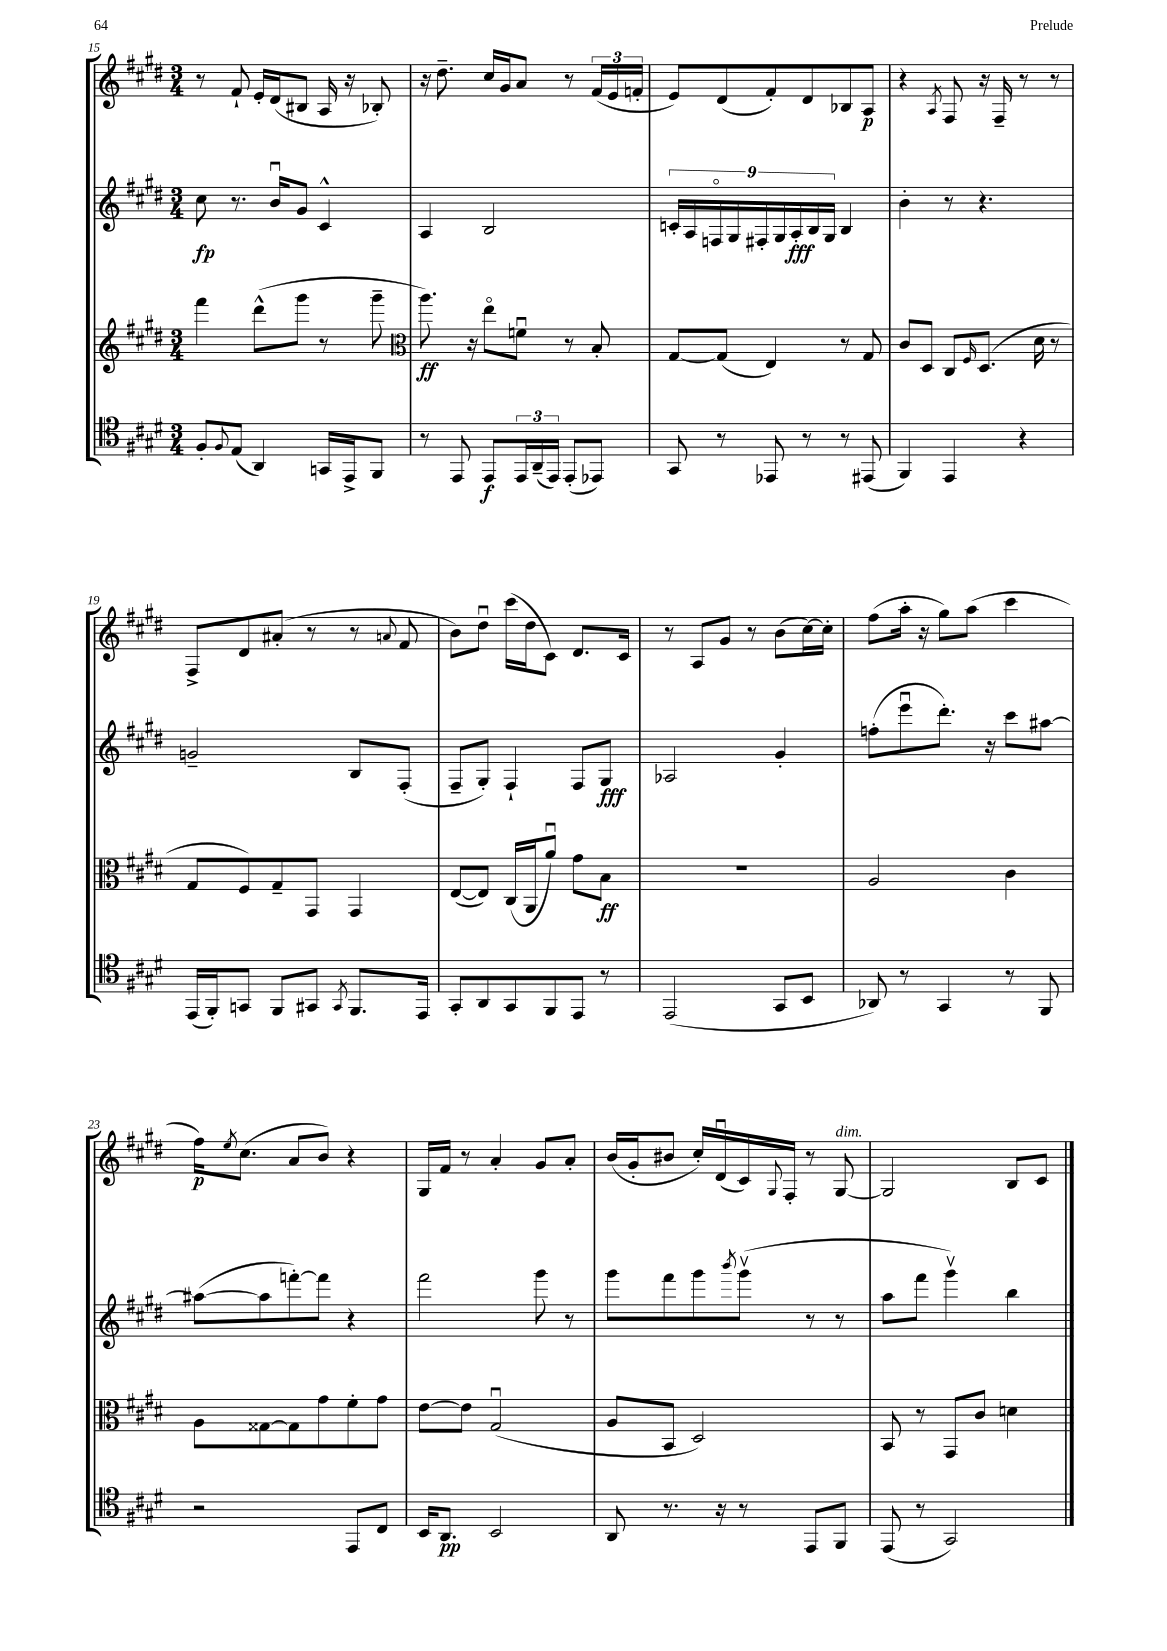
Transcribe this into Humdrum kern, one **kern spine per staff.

**kern	**kern	**kern	**kern
*staff4	*staff3	*staff2	*staff1
*clefC4	*clefG2	*clefG2	*clefG2
*k[f#c#g#d#]	*k[f#c#g#d#]	*k[f#c#g#d#]	*k[f#c#g#d#]
*M3/4	*M3/4	*M3/4	*M3/4
8F#'	4fff#	8cc#	8r
8qqF#	.	.	.
(8E	.	8.r	8f#`
4AA)	(8ddd#^^	.	16e'
.	.	16bu	(16d#
.	8ggg#	8g#	8B#
16GG	8r	4c#^^	16A
16EE^	.	.	16r
8FF#	8ggg#~	.	8B-')
=	=	=	=
*	*clefC3	*	*
8r	8.aa)	4A	16r
.	.	.	8.dd#~
8EE	.	.	.
.	16r	.	.
8EE	8eeo	2B	16cc#
.	.	.	16g#
24EE	8fu	.	8a
(24AA~	.	.	.
24EE)	.	.	.
(8EE'	8r	.	8r
8EE-)	8B'	.	(24f#
.	.	.	24e
.	.	.	24f'
=	=	=	=
8GG#	[8G#	18c'	8e)
.	.	18A	.
.	.	18Fo	.
8r	(8G#]	.	(8d#
.	.	18G#	.
.	.	18F#'	.
8EE-	4E)	.	8f#')
.	.	18G#	.
.	.	18A'	.
8r	.	.	8d#
.	.	18B	.
.	.	18G#	.
8r	8r	4B	8B-
(8EE#	8G#	.	8A
=	=	=	=
4FF#)	8c#	4b'	4r
.	8D#	.	.
.	.	.	8qA
4EE	8C#	8r	8F#
.	16qqF#	.	.
.	(8.D#	4.r	16r
.	.	.	16F#~
4r	.	.	8r
.	16d#	.	.
.	8r	.	8r
=	=	=	=
(16EE	8G#	2g~	8F#^
16FF#')	.	.	.
8GG	8F#)	.	8d#
8FF#	8G#~	.	(8a#'
8GG#	8GG#	.	8r
8qGG#	.	.	.
8.FF#	4GG#	8B	8r
.	.	.	8qqa
.	.	(8F#'	8f#
16EE	.	.	.
=	=	=	=
8GG#'	([8E	8F#~	8b)
8AA	8E])	8G#')	8dd#u
8GG#	(16C#	4F#`	(16ccc#
.	16AA	.	16dd#
8FF#	8au)	.	8c#)
8EE	8g#	8F#	8.d#
8r	8B	8G#	.
.	.	.	16c#
=	=	=	=
(2EE	2.r	2A-	8r
.	.	.	8A
.	.	.	8g#
.	.	.	8r
8GG#	.	4g#'	(8b
8BB	.	.	[16cc#)
.	.	.	16cc#']
=	=	=	=
8AA-)	2A	(8ff'	(8ff#
8r	.	8eeeu	16aa'
.	.	.	16r
4GG#	.	8.ddd#')	8gg#)
.	.	.	(8aa
.	.	16r	.
8r	4c#	8ccc#	4ccc#
8FF#	.	[8aa#	.
=	=	=	=
2r	8A	(8aa#_	16ff#)
.	.	.	8qee
.	.	.	(8.cc#
.	[8G##	8aa#]	.
.	8G##]	[8fff')	8a
.	8g#	8fff]	8b)
8EE	8f#'	4r	4r
8C#	8g#	.	.
=	=	=	=
16BB	[8e	2fff#	16G#
8.AA	.	.	16f#
.	8e]	.	8r
2BB	(2G#u	.	4a'
.	.	8ggg#	8g#
.	.	8r	8a'
=	=	=	=
8AA	8A	8ggg#	(16b
.	.	.	16g#'
8.r	8BB	8fff#	8b#
.	2D#)	8ggg#	16cc#')
16r	.	.	(16d#u
.	.	8qbbb	.
8r	.	(8ggg#v	16c#)
.	.	.	8qqG#
.	.	.	16F#'
8EE	.	8r	8r
8FF#	.	8r	[8G#
=	=	=	=
(8EE	8BB	8aa	2G#]
8r	8r	8fff#	.
2GG#)	8GG#	4ggg#v)	.
.	8c#	.	.
.	4d	4bb	8B
.	.	.	8c#
==	==	==	==
*-	*-	*-	*-
